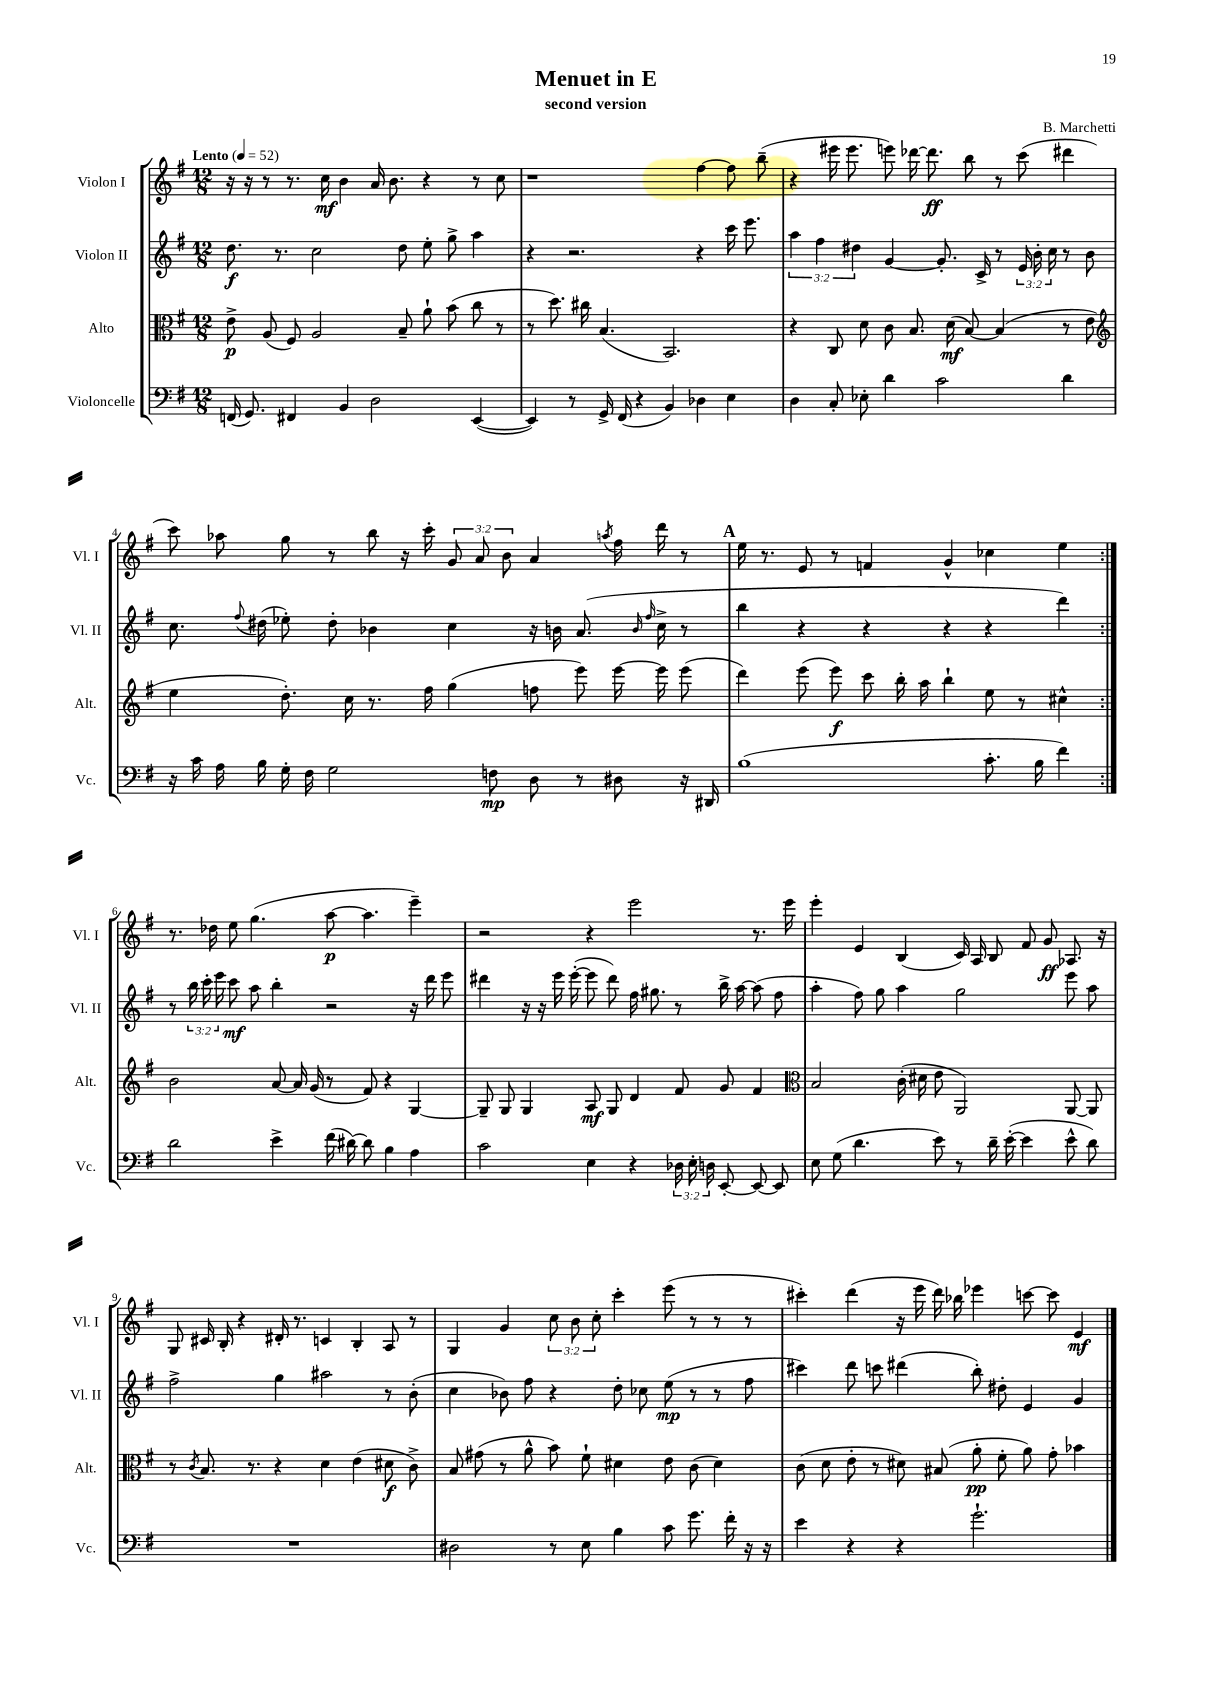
\header { title = "Menuet in E" composer = "B. Marchetti" subtitle = "second version" }
<<
\new StaffGroup <<
\new Staff = "s0" \with { instrumentName = "Violon I" shortInstrumentName = "Vl. I" } {
    \clef treble \key g \major \numericTimeSignature \time 12/8 \override Staff.TupletNumber.text = #tuplet-number::calc-fraction-text \tempo "Lento" 4 = 52
    \autoBeamOff \repeat volta 2 { r16 r16 r8 r8. c''16\mf b'4 a'16 b'8. r4 r8 c''8 |
    r1 fis''4~ fis''8 b''8--( |
    r4 eis'''16 eis'''8. e'''8) des'''16~ des'''8.\ff b''8 r8 c'''8( dis'''4 |
    c'''8) aes''8 g''8 r8 b''8 r16 c'''16-. \tuplet 3/2 { g'8 a'8 b'8 } a'4 \acciaccatura { a''8 } fis''16 d'''16 r8 |
    \mark \markup { \bold "A" } e''16 r8. e'8 r8 f'4 g'4-^ ces''4 e''4 | }
    r8. des''16 e''8 g''4.( a''8~\p a''4. e'''4--) |
    r2 r4 e'''2 r8. e'''16 |
    e'''4-. e'4 b4( c'16) a16 b8 fis'8 g'8\ff aes8. r16 |
    g8 cis'16 b16-. r4 dis'16-. r8. c'4 b4-. a8 r8 |
    g4 g'4 \tuplet 3/2 { c''8 b'8 c''8-. } c'''4-. e'''8( r8 r8 r8 |
    cis'''4-.) d'''4( r16 e'''16 d'''16) bes''16 ees'''4 c'''8~ c'''8 e'4\mf \bar "|." |
}
\new Staff = "s1" \with { instrumentName = "Violon II" shortInstrumentName = "Vl. II" } {
    \clef treble \key g \major \numericTimeSignature \time 12/8 \override Staff.TupletNumber.text = #tuplet-number::calc-fraction-text
    \autoBeamOff \repeat volta 2 { d''8.\f r8. c''2 d''8 e''8-. g''8-> a''4 |
    r4 r2. r4 c'''16 e'''8. |
    \tuplet 3/2 { a''4 fis''4 dis''4 } g'4~ g'8.-. c'16-> r8 \tuplet 3/2 { e'16 b'16-. c''16 } r8 b'8 |
    c''8. \appoggiatura { fis''8 } dis''16( ees''8-.) dis''8-. bes'4 c''4 r16 b'16 a'8.( \grace { b'16 fis''16 } c''16-> r8 |
    \mark \markup { \bold "A" } b''4 r4 r4 r4 r4 d'''4) | }
    r8 \tuplet 3/2 { b''16 c'''16-. e'''16 } c'''8\mf a''8 b''4-. r2 r16 d'''16 e'''8 |
    dis'''4 r16 r16 e'''16 e'''16~-.( e'''8 dis'''8) fis''16 gis''8. r8 b''16-> a''16~ a''8( fis''8 |
    a''4-. fis''8) g''8 a''4 g''2 e'''8 a''8 |
    fis''2-> g''4 ais''2 r8 b'8-.( |
    c''4 bes'8) fis''8 r4 d''8-. ces''8 e''8\mp( r8 r8 fis''8 |
    cis'''4) d'''8 c'''8 dis'''4( b''8-.) dis''8-. e'4 g'4 \bar "|." |
}
\new Staff = "s2" \with { instrumentName = "Alto" shortInstrumentName = "Alt." } {
    \clef alto \key g \major \numericTimeSignature \time 12/8
    \autoBeamOff \repeat volta 2 { e'8->\p a8( fis8) a2 b8-- a'8-! b'8( c''8 r8 |
    r8 d''8.) cis''16 b4.( b,2.) |
    r4 c8 d'8 c'8 b8. d'16\mf( b8~) b4( r8 e'8 |
    \clef treble e''4 d''8.-.) c''16 r8. fis''16 g''4( f''8 e'''8) e'''16~ e'''16 e'''8( |
    \mark \markup { \bold "A" } d'''4) e'''8( e'''8\f) c'''8 b''16-. a''16 b''4-! e''8 r8 cis''4-^ | }
    b'2 a'8~ a'16 g'16( r8 fis'8) r4 g4~ |
    g8-- g8 g4 a8\mf g8 d'4 fis'8 g'8 fis'4 |
    \clef alto b2 c'16-.( dis'16 e'8 a,2) a,8~ a,8 |
    r8 \acciaccatura { c'8 } b8. r8. r4 d'4 e'4( dis'8\f c'8->) |
    b8 gis'8( r8 a'8-^ b'8) fis'8-! dis'4 e'8 c'8( dis'4) |
    c'8( d'8 e'8-. r8 dis'8) bis8( a'8-.\pp fis'8-. a'8) g'8-. bes'4 \bar "|." |
}
\new Staff = "s3" \with { instrumentName = "Violoncelle" shortInstrumentName = "Vc." } {
    \clef bass \key g \major \numericTimeSignature \time 12/8 \override Staff.TupletNumber.text = #tuplet-number::calc-fraction-text
    \autoBeamOff \repeat volta 2 { f,16( g,8.) fis,4 b,4 d2 e,4~( |
    e,4) r8 g,16-> fis,16( r4 b,4) des4 e4 |
    d4 c8-. ees8-. d'4 c'2 d'4 |
    r16 c'16 a16 b16 g16-. fis16 g2 f8\mp d8 r8 dis8 r16 dis,16 |
    \mark \markup { \bold "A" } b1( c'8.-. b16 fis'4) | }
    d'2 e'4-> fis'16( dis'16~) dis'8 b4 a4 |
    c'2 e4 r4 \tuplet 3/2 { des16 e16-. d16 } e,8~-. e,8~ e,8 |
    e8 g8( d'4. e'8) r8 d'16-- e'16~-.( e'4 e'8-^ d'8) |
    R1. |
    dis2 r8 e8 b4 c'8 g'8. fis'16-. r16 r16 |
    e'4 r4 r4 g'2.-! \bar "|." |
}
>>
>>
